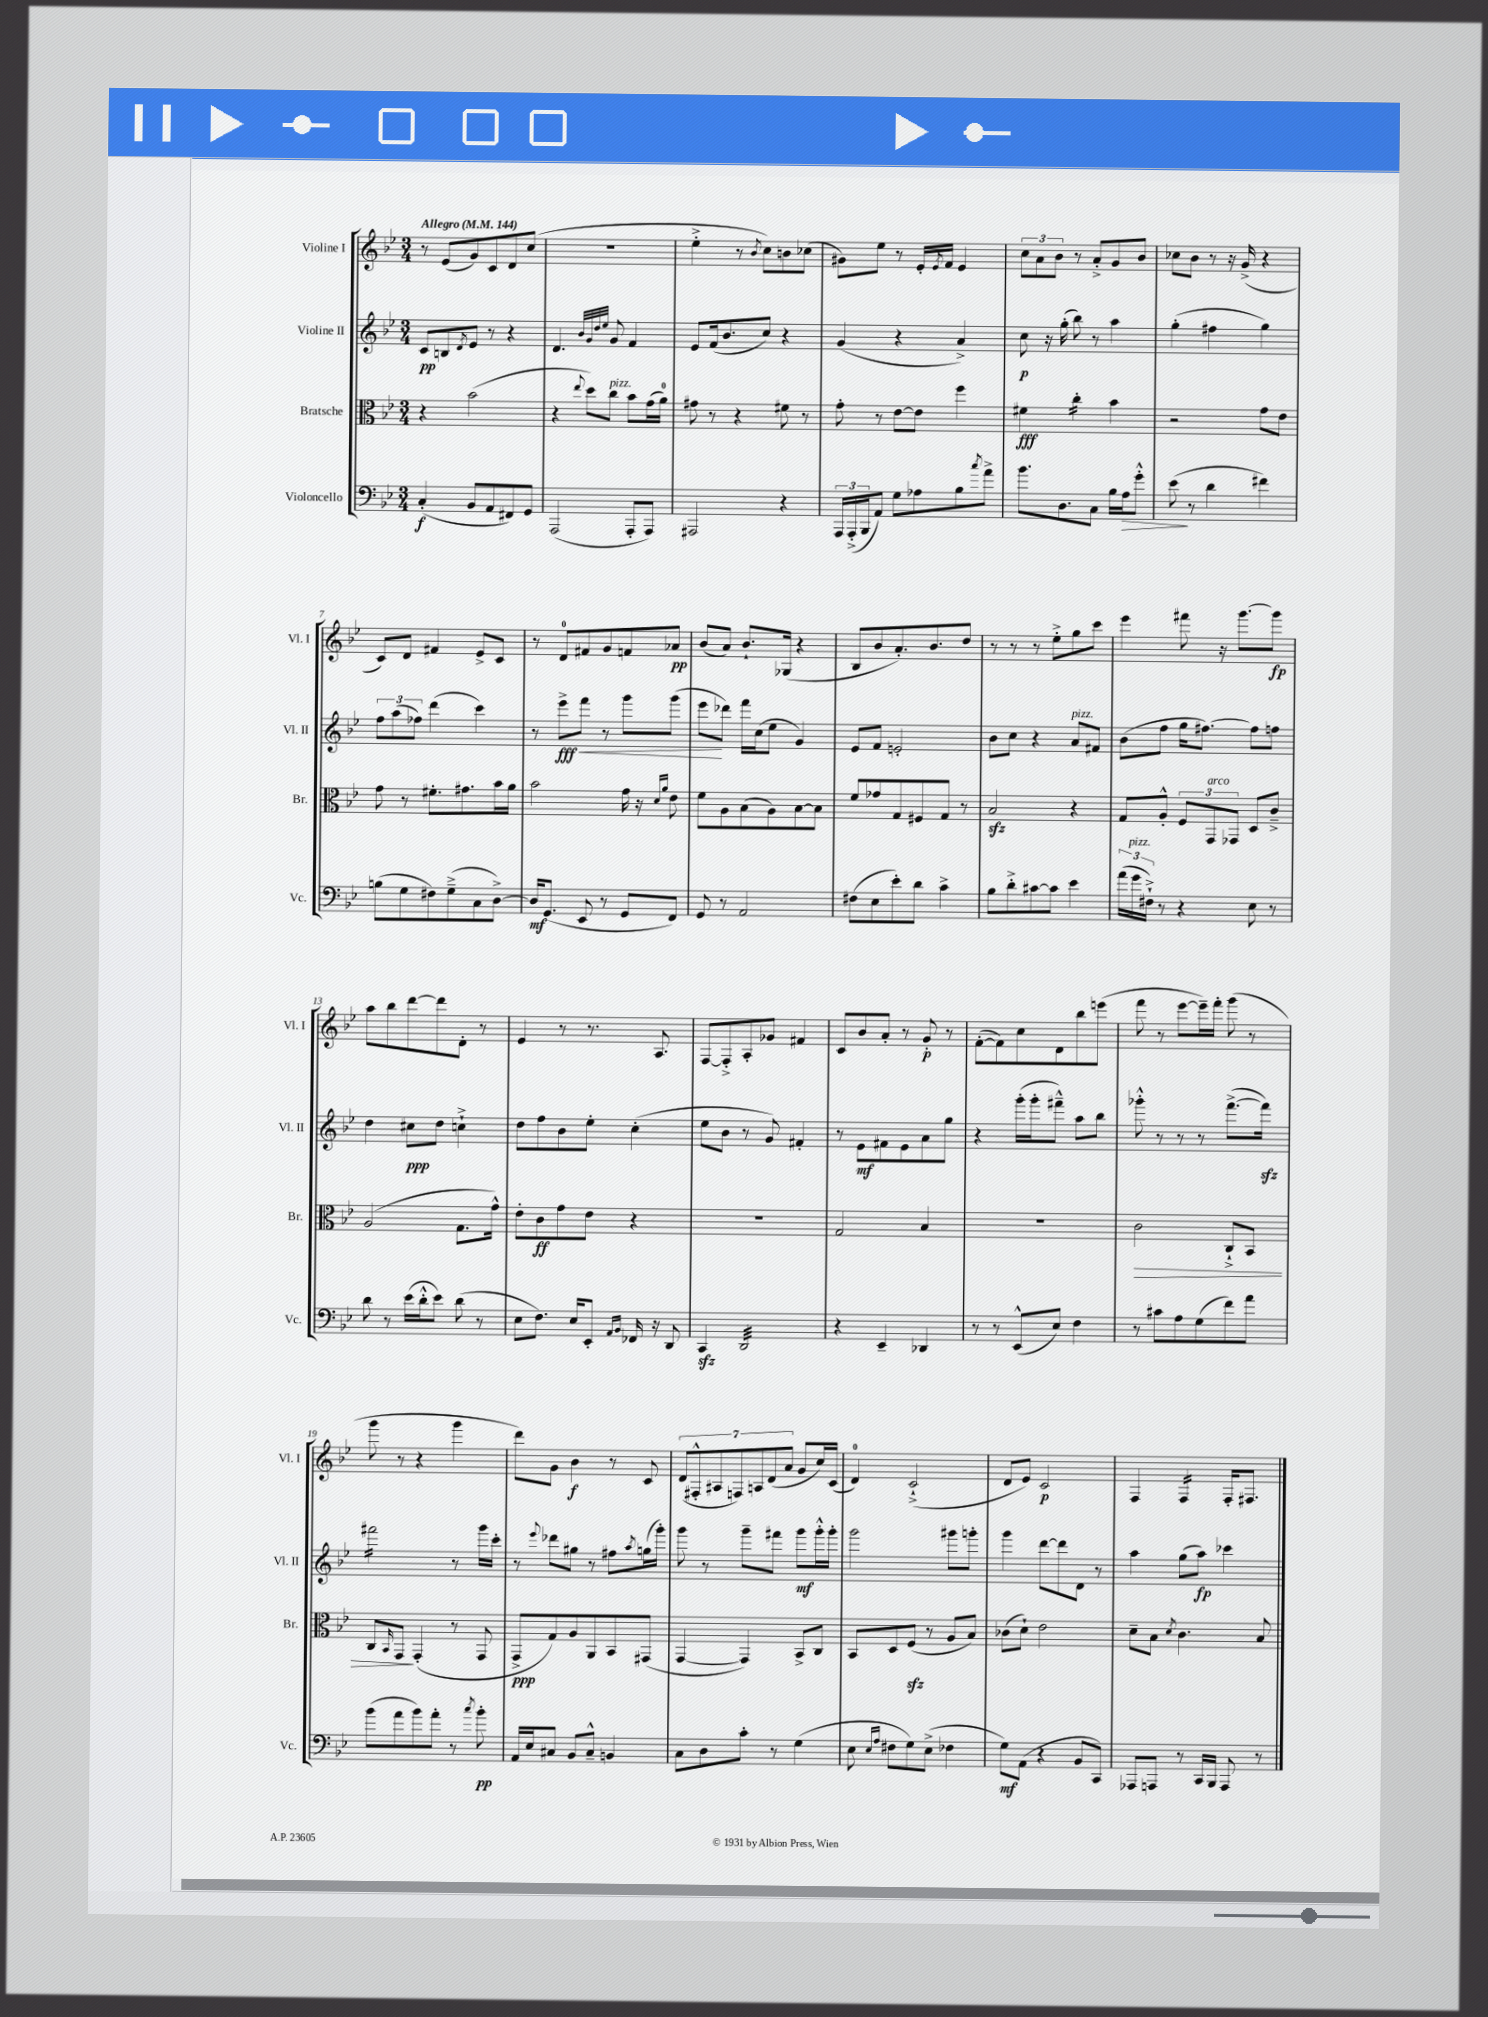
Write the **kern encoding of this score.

**kern	**kern	**kern	**kern
*staff4	*staff3	*staff2	*staff1
*clefF4	*clefC3	*clefG2	*clefG2
*k[b-e-]	*k[b-e-]	*k[b-e-]	*k[b-e-]
*M3/4	*M3/4	*M3/4	*M3/4
*MM144	*MM144	*MM144	*MM144
(4C'	4r	8c	8r
.	.	8B	(8e-
.	.	8qd	.
8BB-	(2b-	8e-	8g)
8AA	.	8r	8c
8FF#)	.	4r	8d
8GG	.	.	(8cc
=	=	=	=
(2AAA	4r	4.d	2.r
.	8qqee-	.	.
.	8dd)	.	.
.	.	32qqb-	.
.	.	32qqg	.
.	.	32qqdd	.
.	.	32qqee-	.
.	8cc	8g	.
8AAA'	8b-	4f	.
8AAA)	(16g	.	.
.	16a)	.	.
=	=	=	=
2AAA#	8g#	8e-	4ee-'^
.	8r	(16f	.
.	.	8.b-	.
.	4r	.	8r
.	.	.	8qb-
.	.	8cc)	8cc)
4r	8f#	4r	8b
.	8r	.	(8cc-
=	=	=	=
24AAA	8g'	(4g	8g#)
(24AAA'^	.	.	.
24BBB-	.	.	.
8AA)	8r	.	8ee-
8G	[8e-	4r	8r
8A-	8e-]	.	16e-'
.	.	.	8qe-
.	.	.	16f
8B-	4ff	4a^)	4e-
8qcc	.	.	.
8a^	.	.	.
=	=	=	=
8.b-	4f#	8cc	12cc
.	.	.	12a
.	.	16r	.
.	.	.	12b-
8.D	.	(16gg'	.
.	4cc'	8bb-)	8r
8C	.	8r	8a'^
16B-	4b-	4aa	8g
16A	.	.	.
8g'^^	.	.	8b-
=	=	=	=
(8e-	2r	(4gg'	8cc-
8r	.	.	8b-
4d	.	4ff#	8r
.	.	.	16r
.	.	.	(16g^
4f#)	8g	4gg)	4r
.	8e-	.	.
=	=	=	=
(8B	8g	12ff	8c)
.	.	(12aa	.
8G	8r	.	8d
.	.	12ff-)	.
8F#)	8.f#'	(4ddd	4f#
(8G~^	.	.	.
.	8.g#	.	.
8C	.	4ccc)	8e-^
[8D^)	16b-	.	8c
.	16a	.	.
=	=	=	=
16D]	2b-	8r	8r
(8.GG	.	.	.
.	.	8eee-^	8d
8EE-	.	8fff	8f#
8r	.	8r	8g
8GG	16g	8ggg	8f
.	16r	.	.
.	16qqd	.	.
.	16qqa	.	.
8FF)	8e-	(8ggg	8a-
=	=	=	=
8GG	8f	8eee-	(8b-
8r	8A	8ddd-)	8a)
2AA	(8B-	16fff	8.b-`
.	.	(16cc	.
.	8A)	8ee-	.
.	.	.	(16G-
.	[8B-	4g)	4r
.	8B-]	.	.
=	=	=	=
(8F#	8f	8e-	8B-
8E-	8g-	8f	8b-
8e-')	8G	2e'	8.a')
8d	8F#	.	.
.	.	.	8.b-
4c^	8G	.	.
.	8r	.	8dd
=	=	=	=
8B-	2B-	8b-	8r
8d'^	.	8cc	8r
[8c#	.	4r	8r
8c#]	.	.	8ee-'^
4e-	4r	8a	8gg
.	.	8f#	8ccc
=	=	=	=
(24a	8G	(8b-	4eee-
24g	.	.	.
24F#`^)	.	.	.
8r	8A'^^	8ff	.
4r	12F	16gg	8fff#
.	.	[8.ff#)	.
.	12GG	.	.
.	.	.	16r
.	12GG-	.	.
.	.	.	[8.ggg
8E-	8D	8ff#]	.
8r	8c~^	8ff	8ggg]
=	=	=	=
8d	(2A	4dd	8aa
8r	.	.	8bb-
(16e-	.	8cc#	[8ddd
16d'^^	.	.	.
8e-)	.	8dd	8ddd]
(8d	8.G	4cc`^	8d'
8r	.	.	8r
.	16g^^)	.	.
=	=	=	=
8E-	8e-'	8dd	4e-
8.F)	8c	8ff	.
.	8g	8b-	8r
16E-	.	.	.
8EE-'	8e-	8ee-'	8.r
16qqAA	.	.	.
16qqBB-	.	.	.
16FF-	4r	(4cc'	.
16r	.	.	8.A
8DD	.	.	.
=	=	=	=
4CC	2.r	8ee-	[8F
.	.	8b-	8F'^]
2DD	.	8r	8A'
.	.	8g)	8g-
.	.	4f#'	4f#
=	=	=	=
4r	2G	8r	8c
.	.	8e-	8b-
4EE-~	.	8f#	8a'
.	.	8e-	8r
4DD-	4B-	8a	8g'
.	.	8gg	8r
=	=	=	=
8r	2.r	4r	([8f'
8r	.	.	8f])
(8EE-^^	.	(16ggg'	8cc
.	.	16ggg'	.
8E-)	.	8fff#~^^)	8d
4F	.	8aa	8bb-
.	.	8bb-	(8eee
=	=	=	=
8r	2c	8ggg-'^^	8fff
8c#	.	8r	8r
8A	.	8r	[8eee-
(8G	.	8r	16eee-~])
.	.	.	16fff'
8f)	8C`^	([8.fff^	(8ggg
8a	8BB-	.	8r
.	.	16fff])	.
=	=	=	=
(8b-	8C	2fff#	8ggg
.	16qqBB-	.	.
8a	8GG	.	8r
8b-)	(4GG'	.	4r
8a'	.	.	.
8r	8r	8r	4ggg
8qcc	.	.	.
8b-'	8GG	16ggg	.
.	.	16ccc'	.
=	=	=	=
16AA	8GG^	8r	8ddd)
16E-	.	.	.
.	.	8qqeee-	.
8C#	8G)	8ddd-	8g
8BB-	8A	8gg#	4b-
8C#~^^	8AA	8r	.
4BB	8BB-	8ff#	8r
.	.	8qaa	.
.	(8GG#	(16gg	8c
.	.	16ggg')	.
=	=	=	=
8C	[4GG	8ggg	(14d
.	.	.	14F#'^^
8D	.	8r	.
.	.	.	14A#
.	.	.	14F)
8c'	4GG])	8ggg~	.
.	.	.	14A
.	.	.	(14d
8r	.	8fff#	.
.	.	.	14a
(4G	8BB-^	8ggg	8g
.	8C	16ggg'^^	16cc)
.	.	16ggg'	(16c
=	=	=	=
8E-	8BB-	2ggg	4d)
16qqE-	.	.	.
16qqA	.	.	.
8F#	8D	.	.
8G)	(8F	.	(2c`^
(8E-^	8r	.	.
4F-	8A	8ggg#	.
.	8B-)	8ggg'	.
=	=	=	=
8G)	(8c-	4ggg	8d
(8AA	8d`)	.	8e-)
4r	2e-	[8ddd	2c
.	.	8ddd]	.
8BB-	.	8d	.
8CC)	.	8r	.
=	=	=	=
8AAA-	8d~	4aa	4F
8AAA	8B-	.	.
.	8qd	.	.
8r	4.c	(8gg	4F
16CC	.	8aa)	.
16BBB-	.	.	.
8AAA	.	4ccc-	16F'
.	.	.	8.F#
8r	8B-	.	.
==	==	==	==
*-	*-	*-	*-
